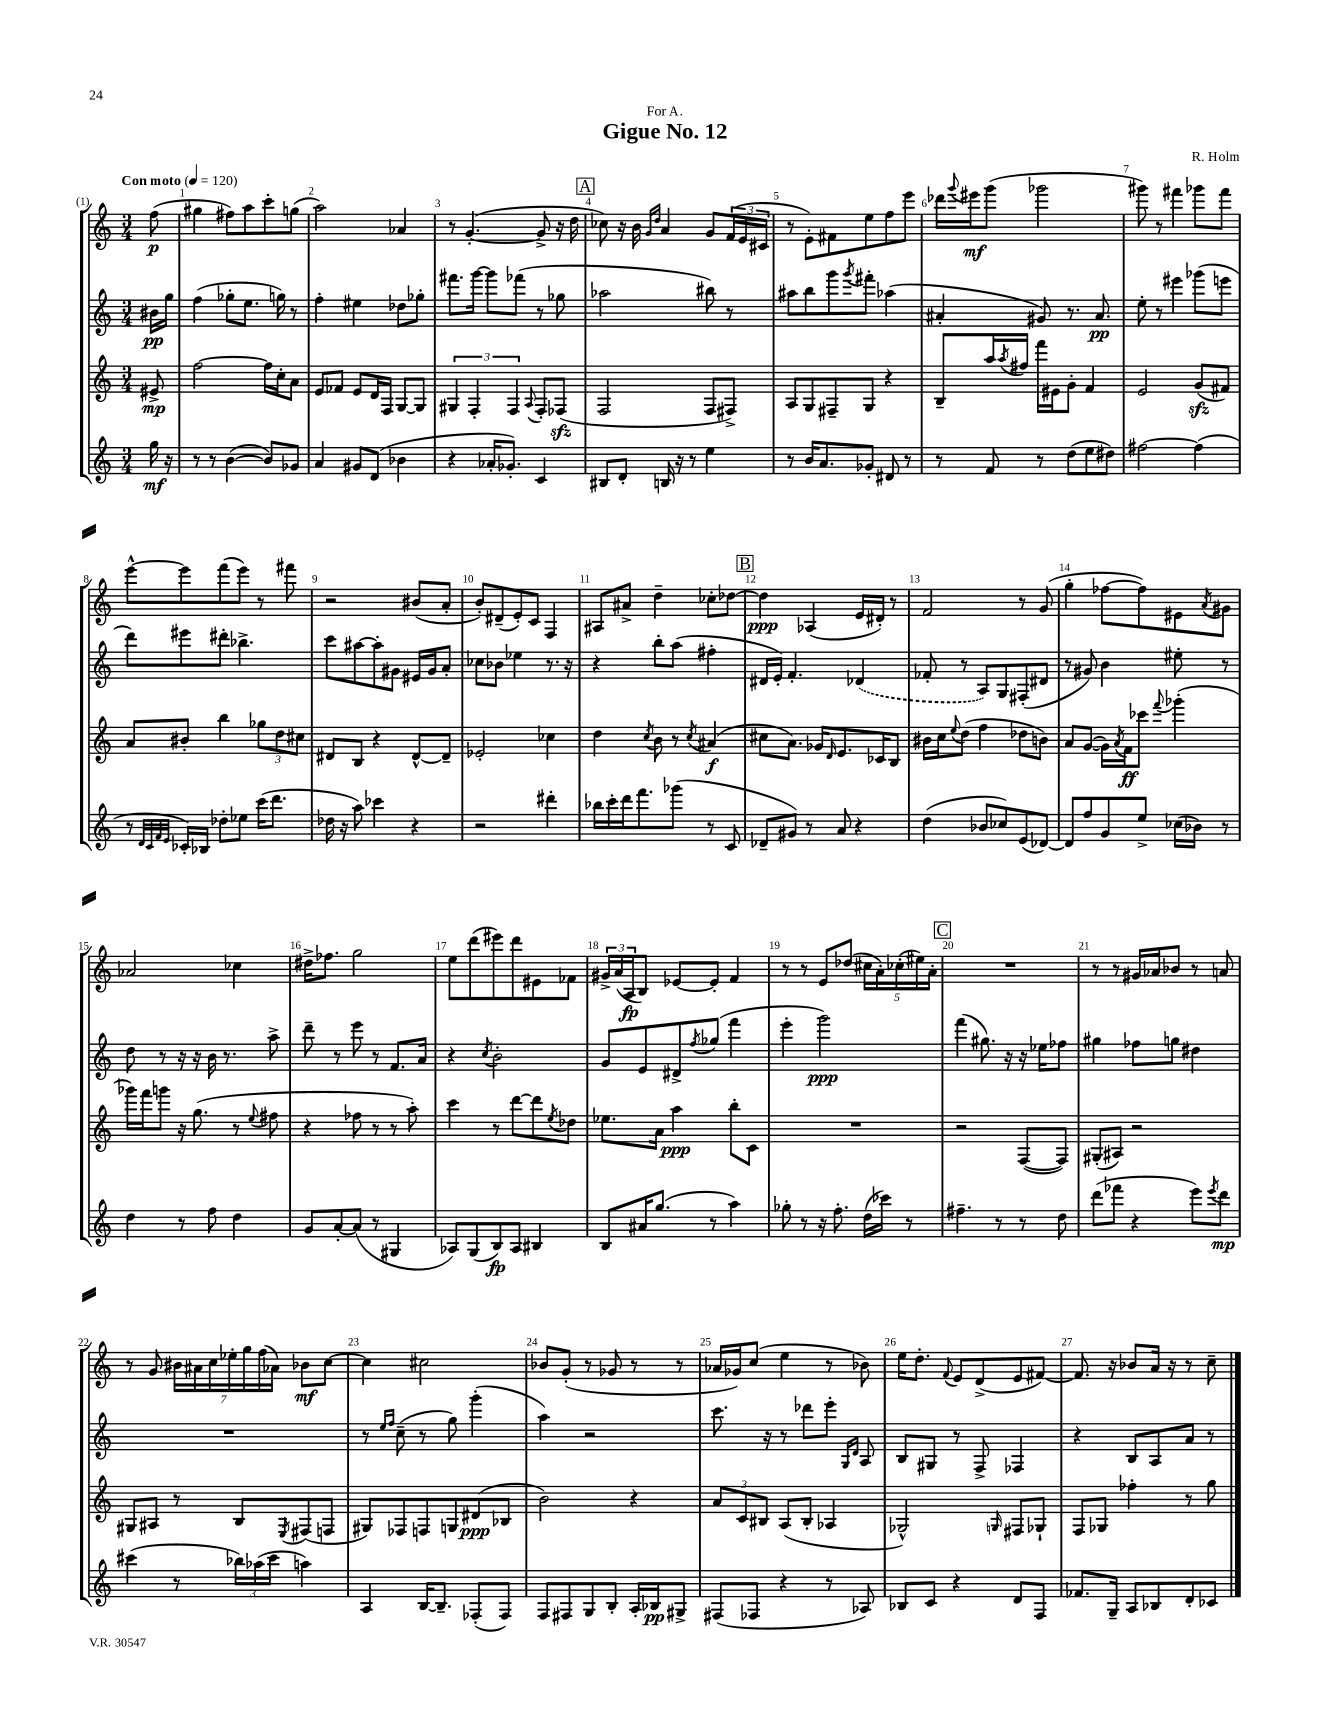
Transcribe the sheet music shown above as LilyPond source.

\header { title = "Gigue No. 12" composer = "R. Holm" dedication = "For A." }
<<
\new StaffGroup <<
\new Staff = "s0" {
    \clef treble \key c \major \numericTimeSignature \time 3/4 \partial 8 \tempo "Con moto" 4 = 120
    f''8\p( |
    gis''4 fis''8) a''8 c'''8-. g''8( |
    a''2) aes'4 |
    r8 g'4.~-.( g'8-> r16 d''16 |
    \mark \markup { \box "A" } ces''8) r16 b'16 \grace { g'16 d''16 } a'4 g'8 \tuplet 3/2 { f'16( e'16 cis'16 } |
    r8 e'8-.) fis'8 e''8 f''8 e'''8 |
    des'''16 \appoggiatura { g'''8 } eis'''16\mf g'''8( ges'''2 |
    gis'''8) r8 fis'''4 ges'''8 fis'''8 |
    e'''8~-^ e'''8 f'''8( e'''8) r8 fis'''8 |
    r2 bis'8( a'8-. |
    b'8-.) dis'8--( e'8-.) c'8 f4 |
    ais8 ais'8-> d''4-- ces''8-. des''8~ |
    \mark \markup { \box "B" } des''4\ppp aes4( e'16 dis'16-.) r8 |
    f'2 r8 g'8( |
    g''4-. fes''8~ fes''8) eis'8 \acciaccatura { a'8 } gis'8 |
    aes'2 ces''4 |
    dis''16-> fes''8. g''2 |
    e''8 d'''8( eis'''8) d'''8 eis'8 fes'8 |
    \tuplet 3/2 { gis'16-> a'16( a16\fp } b8) ees'8~ ees'8-. f'4 |
    r8 r8 e'8 des''8( \tuplet 5/4 { cis''16 a'16-.) ces''16-.( eis''16) a'16-. } |
    \mark \markup { \box "C" } R2. |
    r8 r8 gis'16 aes'16 bes'8 r8 a'8 |
    r8 g'8 \tuplet 7/4 { bis'16 ais'16 c''16 ees''16-. g''16 f''16( aes'16) } bes'8\mf c''8~ |
    c''4 cis''2 |
    bes'8 g'8-.( r8 ges'8 r8 r8 |
    aes'16 ges'16) c''8( e''4 r8 bes'8) |
    e''16 d''8.-. \appoggiatura { f'8 } e'8 d'8->( e'8 fis'8~) |
    fis'8. r16 bes'8 a'16 r16 r8 c''8-- \bar "|." |
}
\new Staff = "s1" {
    \clef treble \key c \major \numericTimeSignature \time 3/4 \partial 8
    bis'16\pp g''16 |
    f''4( ges''8-. e''8. g''16) r8 |
    f''4-. eis''4 des''8 ges''8-. |
    fis'''8. g'''16~ g'''8 fes'''8( r8 ges''8 |
    \mark \markup { \box "A" } aes''2 bis''8) r8 |
    ais''8 b''8 g'''8 \acciaccatura { g'''8 } fis'''8-. aes''4( |
    ais'4-. gis'8) r8. ais'8.\pp |
    e''8-. r8 eis'''4 ges'''8( e'''8 |
    d'''8) eis'''8 dis'''8-. bes''4.-> |
    c'''8 ais''8~ ais''8-. gis'8 eis'16 gis'16 a'8-. |
    ces''8 bes'8 ees''4 r8. r16 |
    r4 b''8-. a''8( fis''4-. |
    \mark \markup { \box "B" } dis'16 e'16-.) f'4.-. \once \slurDashed des'4( |
    fes'8-. r8 a8) g8 fis8-.( dis'8 |
    r8 gis'8) b'4 eis''8-. r8 |
    d''8 r8 r16 r16 b'16 r8. a''8-> |
    d'''8-- r8 e'''8 r8 f'8. a'16 |
    r4 \acciaccatura { c''8 } b'2-. |
    g'8 e'8 dis'8-> \acciaccatura { f''8 } ges''8( f'''4 |
    e'''4-. g'''2\ppp) |
    \mark \markup { \box "C" } f'''4( gis''8.) r16 r16 ees''16 fes''8 |
    gis''4 fes''8 g''8 dis''4 |
    R2. |
    r8 \grace { e''16 f''16 } c''8--( r8 g''8) g'''4-.( |
    a''4) r2 |
    c'''8. r16 r8 des'''8 e'''8-. \grace { g16 d'16 } a8 |
    b8 gis8 r8 f8-> fes4 |
    r4 b8 a8 a'8 r8 \bar "|." |
}
\new Staff = "s2" {
    \clef treble \key c \major \numericTimeSignature \time 3/4 \partial 8
    eis'8->\mp |
    f''2~ f''16 c''16-. a'8 |
    e'8 fes'8 e'8 d'16 f16 g8~ g8 |
    \tuplet 3/2 { gis4 f4-. f4 } \appoggiatura { a8 } f8-. fes8\sfz( |
    \mark \markup { \box "A" } f2 f8 fis8->) |
    a8 g8 fis8-- g8 r4 |
    b8-- a''16 \acciaccatura { a''8 } fis''16 f'''16 eis'16 g'8-. f'4 |
    e'2 g'8\sfz( fis'8) |
    a'8 bis'8-. b''4 \tuplet 3/2 { ges''8 d''8 cis''8 } |
    dis'8 b8 r4 dis'8~-^ dis'8-- |
    ees'2-. ces''4 |
    d''4 \acciaccatura { c''8 } b'8 r8 \acciaccatura { c''8 } ais'4\f( |
    \mark \markup { \box "B" } cis''8 a'8.) ges'16 \grace { d'16 } e'8. ces'16 b8 |
    bis'16 c''16 \appoggiatura { e''8 } d''8( f''4 des''8 b'8) |
    a'8 g'8~( g'16) \acciaccatura { a'8 } f'16\ff ces'''8 \appoggiatura { f'''8 } ges'''4-.( |
    ges'''16) f'''16 g'''8 r16 g''8.( r8 \appoggiatura { e''8 } fis''8 |
    r4 fes''8 r8 r8 a''8-.) |
    c'''4 r8 d'''8~ d'''8 \acciaccatura { e''8 } des''8 |
    ees''8. a'16 a''4\ppp b''8-. c'8 |
    R2. |
    \mark \markup { \box "C" } r2 f8~( f8) |
    gis8-.( ais8) r2 |
    gis8 ais8 r8 b8 \acciaccatura { e8 } fis8( f8 |
    gis8) fes8 f8 g8 dis'8\ppp( bes8 |
    b'2) r4 |
    \tuplet 3/2 { a'8 c'8 bis8 } a8( bis8-. aes4 |
    ges2-^) \grace { g16 } fis8 ges8-! |
    f8 ges8 fes''4-. r8 g''8 \bar "|." |
}
\new Staff = "s3" {
    \clef treble \key c \major \numericTimeSignature \time 3/4 \partial 8
    g''16\mf r16 |
    r8 r8 b'4~( b'8) ges'8 |
    a'4 gis'8 d'8( bes'4 |
    r4 aes'16-. ges'8.-.) c'4 |
    \mark \markup { \box "A" } bis8 d'8-. b16 r16 r8 e''4 |
    r8 b'16 a'8. ges'8-. dis'8 r8 |
    r8 f'8 r8 d''8( e''8 dis''8) |
    fis''2~ fis''4( |
    r8 \grace { d'32 c'32 f'32 e'32 } ces'16-.) bes16 des''8-. ees''8 c'''16( d'''8. |
    des''16 r16 a''8) ces'''4 r4 |
    r2 dis'''4-. |
    bes''16 c'''16-. d'''16 f'''8. ges'''8( r8 c'8 |
    \mark \markup { \box "B" } des'8-- gis'8) r8 a'8 r4 |
    d''4( bes'8 ces''8) e'8( des'8~) |
    des'8 f''8 g'8 e''8-> ces''16( bes'16) r8 |
    d''4 r8 f''8 d''4 |
    g'8 a'8~-. a'8( r8 gis4 |
    aes8) g8( b8\fp) aes8 bis4 |
    b8 ais'16 g''8.( r8 a''4) |
    ges''8-. r8 r16 f''8.-. d''16( ces'''16) r8 |
    \mark \markup { \box "C" } fis''4.-- r8 r8 d''8 |
    d'''8( fes'''8 r4 e'''8) \acciaccatura { e'''8 } d'''8\mp |
    cis'''4( r8 \tuplet 3/2 { bes''16) aes''16( cis'''16 } a''4) |
    a4 b16~ b8.-- fes8-.( fes8) |
    f8 fis8 g8 b8-. a16-. bes16\pp gis8-> |
    fis8( fes8 r4 r8 aes8) |
    bes8 c'8 r4 d'8 f8 |
    fes'8. g16-- a8 bes8 d'8-. ces'8 \bar "|." |
}
>>
>>
\layout { \context { \Score \override BarNumber.break-visibility = ##(#f #t #t) barNumberVisibility = #all-bar-numbers-visible } }
